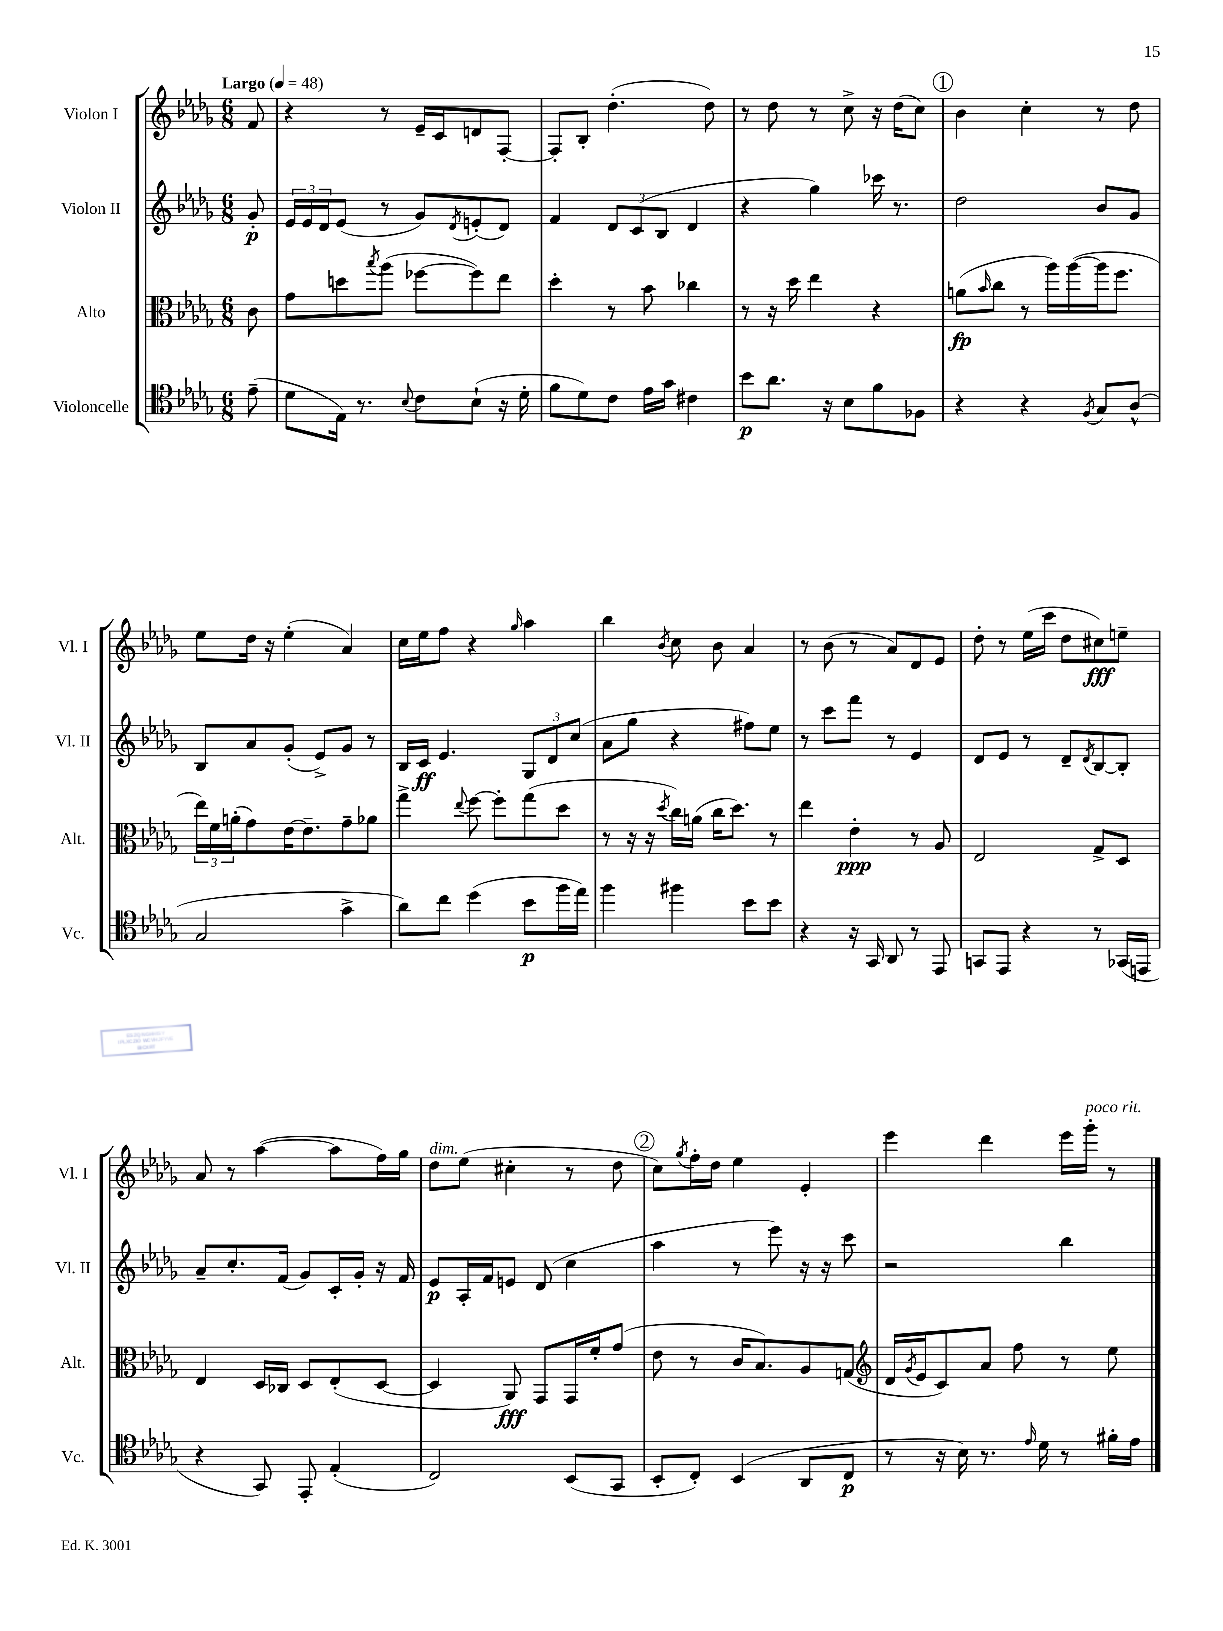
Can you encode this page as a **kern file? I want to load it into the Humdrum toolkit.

**kern	**dynam	**kern	**dynam	**kern	**dynam	**kern	**dynam
*part4	*part4	*part3	*part3	*part2	*part2	*part1	*part1
*staff4	*staff4	*staff3	*staff3	*staff2	*staff2	*staff1	*staff1
*I"Violoncelle	*	*I"Alto	*	*I"Violon II	*	*I"Violon I	*
*I'Vc.	*	*I'Alt.	*	*I'Vl. II	*	*I'Vl. I	*
*clefC4	*	*clefC3	*	*clefG2	*	*clefG2	*
*k[b-e-a-d-g-]	*	*k[b-e-a-d-g-]	*	*k[b-e-a-d-g-]	*	*k[b-e-a-d-g-]	*
*M6/8	*	*M6/8	*	*M6/8	*	*M6/8	*
*MM48	*	*MM48	*	*MM48	*	*MM48	*
=	=	=	=	=	=	=	=
!	!	!	!	!	!	!LO:TX:a:B:t=Largo	!
(8e-~\	.	8c\	.	8g-'/	p	8f/	.
=1	=1	=1	=1	=1	=1	=1	=1
8d-\L	.	8g-\L	.	24e-/LL	.	4r	.
.	.	.	.	24e-/	.	.	.
.	.	.	.	24d-/J	.	.	.
16E-\Jk)	.	8ddn\	.	(8e-/J	.	.	.
8.r	.	.	.	.	.	.	.
.	.	8qbb-/	.	.	.	.	.
.	.	(8aa-\J	.	8r	.	8r	.
8qqB-/	.	.	.	.	.	.	.
8c\L	.	[8ff-X\L	.	8g-/L)	.	16e-~/LL	.
.	.	.	.	.	.	16c/J	.
.	.	.	.	8qd-/	.	.	.
(8B-`\J	.	8ff-\])	.	(8en'/	.	8dn/	.
16r	.	8ee-\J	.	8d-/J)	.	[8F'/J	.
16d-'\	.	.	.	.	.	.	.
=2	=2	=2	=2	=2	=2	=2	=2
8f\L	.	4dd-'\	.	4f/	.	8F'/L]	.
8d-\)	.	.	.	.	.	8B-'/J	.
8c\J	.	8r	.	12d-/L	.	(4.dd-'\	.
.	.	.	.	(12c/	.	.	.
16e-\LL	.	8b-\	.	.	.	.	.
.	.	.	.	12B-/J	.	.	.
16g-\JJ	.	.	.	.	.	.	.
4c#X\	.	4cc-X\	.	4d-/	.	.	.
.	.	.	.	.	.	8dd-\)	.
=3	=3	=3	=3	=3	=3	=3	=3
8b-\L	p	8r	.	4r	.	8r	.
8.a-\J	.	16r	.	.	.	8dd-\	.
.	.	16dd-\	.	.	.	.	.
.	.	4ee-\	.	4gg-\)	.	8r	.
16r	.	.	.	.	.	.	.
8B-\L	.	.	.	.	.	8cc^\	.
8f\	.	4r	.	16ccc-X\	.	16r	.
.	.	.	.	8.r	.	(16dd-\KL	.
8F-X\J	.	.	.	.	.	8cc\J)	.
!!LO:REH:place=s1:t=1
=4	=4	=4	=4	=4	=4	=4	=4
4r	.	(8an\L	fp	2dd-\	.	4b-\	.
.	.	16qqb-/	.	.	.	.	.
.	.	8cc\J	.	.	.	.	.
4r	.	8r	.	.	.	4cc'\	.
.	.	16aa-\LL)	.	.	.	.	.
.	.	([16aa-\	.	.	.	.	.
8qF/	.	.	.	.	.	.	.
8G-/L	.	16aa-\J]	.	8b-/L	.	8r	.
.	.	8.ff\J	.	.	.	.	.
(8A-^^/J	.	.	.	8g-/J	.	8dd-\	.
!!LO:LB:g=z
=5	=5	=5	=5	=5	=5	=5	=5
2G-/	.	24ee-\LL)	.	8B-/L	.	8ee-\L	.
.	.	24f\	.	.	.	.	.
.	.	(24an'\J	.	.	.	.	.
.	.	8g-\)	.	8a-/	.	16dd-\Jk	.
.	.	.	.	.	.	16r	.
.	.	[16e-\K	.	(8g-'/J	.	(4ee-'\	.
.	.	8.e-~\]	.	.	.	.	.
.	.	.	.	8e-^/L)	.	.	.
4g-^\	.	8g-~\	.	8g-/J	.	4a-/)	.
.	.	8a-X\J	.	8r	.	.	.
=6	=6	=6	=6	=6	=6	=6	=6
8a-\L)	.	4gg-^\	.	16B-/LL	.	16cc\LL	.
.	.	.	.	16c/JJ	ff	16ee-\J	.
8cc\J	.	.	.	4.e-/	.	8ff\J	.
.	.	8qqee-/	.	.	.	.	.
(4dd-\	.	[8ff\	.	.	.	4r	.
.	.	8ff'\L]	.	.	.	.	.
.	.	.	.	.	.	16qqgg-/	.
8b-\L	p	(8gg-\	.	12G-/L	.	4aa-\	.
.	.	.	.	12d-/	.	.	.
16ff\L	.	8dd-\J	.	.	.	.	.
.	.	.	.	(12cc/J	.	.	.
16ee-\JJ)	.	.	.	.	.	.	.
=7	=7	=7	=7	=7	=7	=7	=7
4ff\	.	8r	.	8a-\L	.	4bb-\	.
.	.	16r	.	8gg-\J	.	.	.
.	.	16r	.	.	.	.	.
.	.	8qdd-/	.	.	.	8qb-/	.
4ff#X\	.	16cc\LL)	.	4r	.	8cc\	.
.	.	(16an\JJ	.	.	.	.	.
.	.	16cc\KL	.	.	.	8b-\	.
.	.	8.dd-\J)	.	.	.	.	.
8b-\L	.	.	.	8ff#X\L)	.	4a-/	.
8b-\J	.	8r	.	8ee-\J	.	.	.
=8	=8	=8	=8	=8	=8	=8	=8
4r	.	4ee-\	.	8r	.	8r	.
.	.	.	.	8ccc\L	.	(8b-\	.
16r	.	4e-'\	ppp	8fff\J	.	8r	.
16GG-/	.	.	.	.	.	.	.
8AA-/	.	.	.	8r	.	8a-/L)	.
8r	.	8r	.	4e-/	.	8d-/	.
8EE-/	.	8A-/	.	.	.	8e-/J	.
=9	=9	=9	=9	=9	=9	=9	=9
8GGn/L	.	2E-/	.	8d-/L	.	8dd-'\	.
8EE-/J	.	.	.	8e-/J	.	8r	.
4r	.	.	.	8r	.	(16ee-\LL	.
.	.	.	.	.	.	16ccc\JJ	.
.	.	.	.	8d-~/L	.	8dd-\L	.
.	.	.	.	8qd-/	.	.	.
8r	.	8G-^/L	.	[8B-/	.	8cc#X\)	fff
(16GG-X/LL	.	8D-/J	.	8B-'/J]	.	8een~\J	.
16EEn/JJ	.	.	.	.	.	.	.
!!LO:LB:g=z
=10	=10	=10	=10	=10	=10	=10	=10
4r	.	4E-/	.	8a-~/L	.	8a-/	.
.	.	.	.	8.cc'/	.	8r	.
8GG-/)	.	16D-/LL	.	.	.	([4aa-\	.
.	.	16C-X/JJ	.	(16f/Jk	.	.	.
8EE-'/	.	8D-/L	.	8g-/L)	.	.	.
(4E-'/	.	(8E-'/	.	16c'/L	.	8aa-\L]	.
.	.	.	.	16g-'/JJ	.	.	.
.	.	[8D-/J	.	16r	.	16ff\L)	.
.	.	.	.	16f/	.	16gg-\JJ	.
=11	=11	=11	=11	=11	=11	=11	=11
!	!	!	!	!	!	!LO:TX:a:i:t=dim.	!
2C/)	.	4D-/]	.	8e-/L	p	8dd-\L	.
.	.	.	.	16A-'/L	.	(8ee-\J	.
.	.	.	.	16f/J	.	.	.
.	.	8AA-/)	fff	8en/J	.	4cc#X'\	.
.	.	8GG-/L	.	(8d-/	.	.	.
(8BB-/L	.	16GG-/L	.	4cc\	.	8r	.
.	.	16f'/J	.	.	.	.	.
8GG-/J	.	(8g-/J	.	.	.	8dd-\	.
!!LO:REH:place=s1:t=2
=12	=12	=12	=12	=12	=12	=12	=12
8BB-'/L	.	8e-\	.	4aa-\	.	8cc\L)	.
.	.	.	.	.	.	8qgg-/	.
8C'/J)	.	8r	.	.	.	16ff'\L	.
.	.	.	.	.	.	16dd-\JJ	.
(4BB-/	.	16c/KL	.	8r	.	4ee-\	.
.	.	8.B-/)	.	.	.	.	.
.	.	.	.	8eee-\)	.	.	.
8AA-/L	.	8A-/	.	16r	.	4e-'/	.
.	.	.	.	16r	.	.	.
8C/J	p	(8Gn/J	.	8ccc\	.	.	.
=13	=13	=13	=13	=13	=13	=13	=13
*	*	*clefG2	*	*	*	*	*
8r	.	16d-/LL	.	2r	.	4eee-\	.
.	.	8qg-/	.	.	.	.	.
.	.	16e-/J	.	.	.	.	.
16r	.	8c/)	.	.	.	.	.
16B-\)	.	.	.	.	.	.	.
8.r	.	8a-/J	.	.	.	4ddd-\	.
.	.	8ff\	.	.	.	.	.
16qqe-/	.	.	.	.	.	.	.
16d-\	.	.	.	.	.	.	.
8r	.	8r	.	4bb-\	.	16eee-\LL	.
!	!	!	!	!	!	!LO:TX:a:i:t=poco rit.	!
.	.	.	.	.	.	16ggg-'\JJ	.
16f#X'\LL	.	8ee-\	.	.	.	8r	.
16e-\JJ	.	.	.	.	.	.	.
==	==	==	==	==	==	==	==
*-	*-	*-	*-	*-	*-	*-	*-
